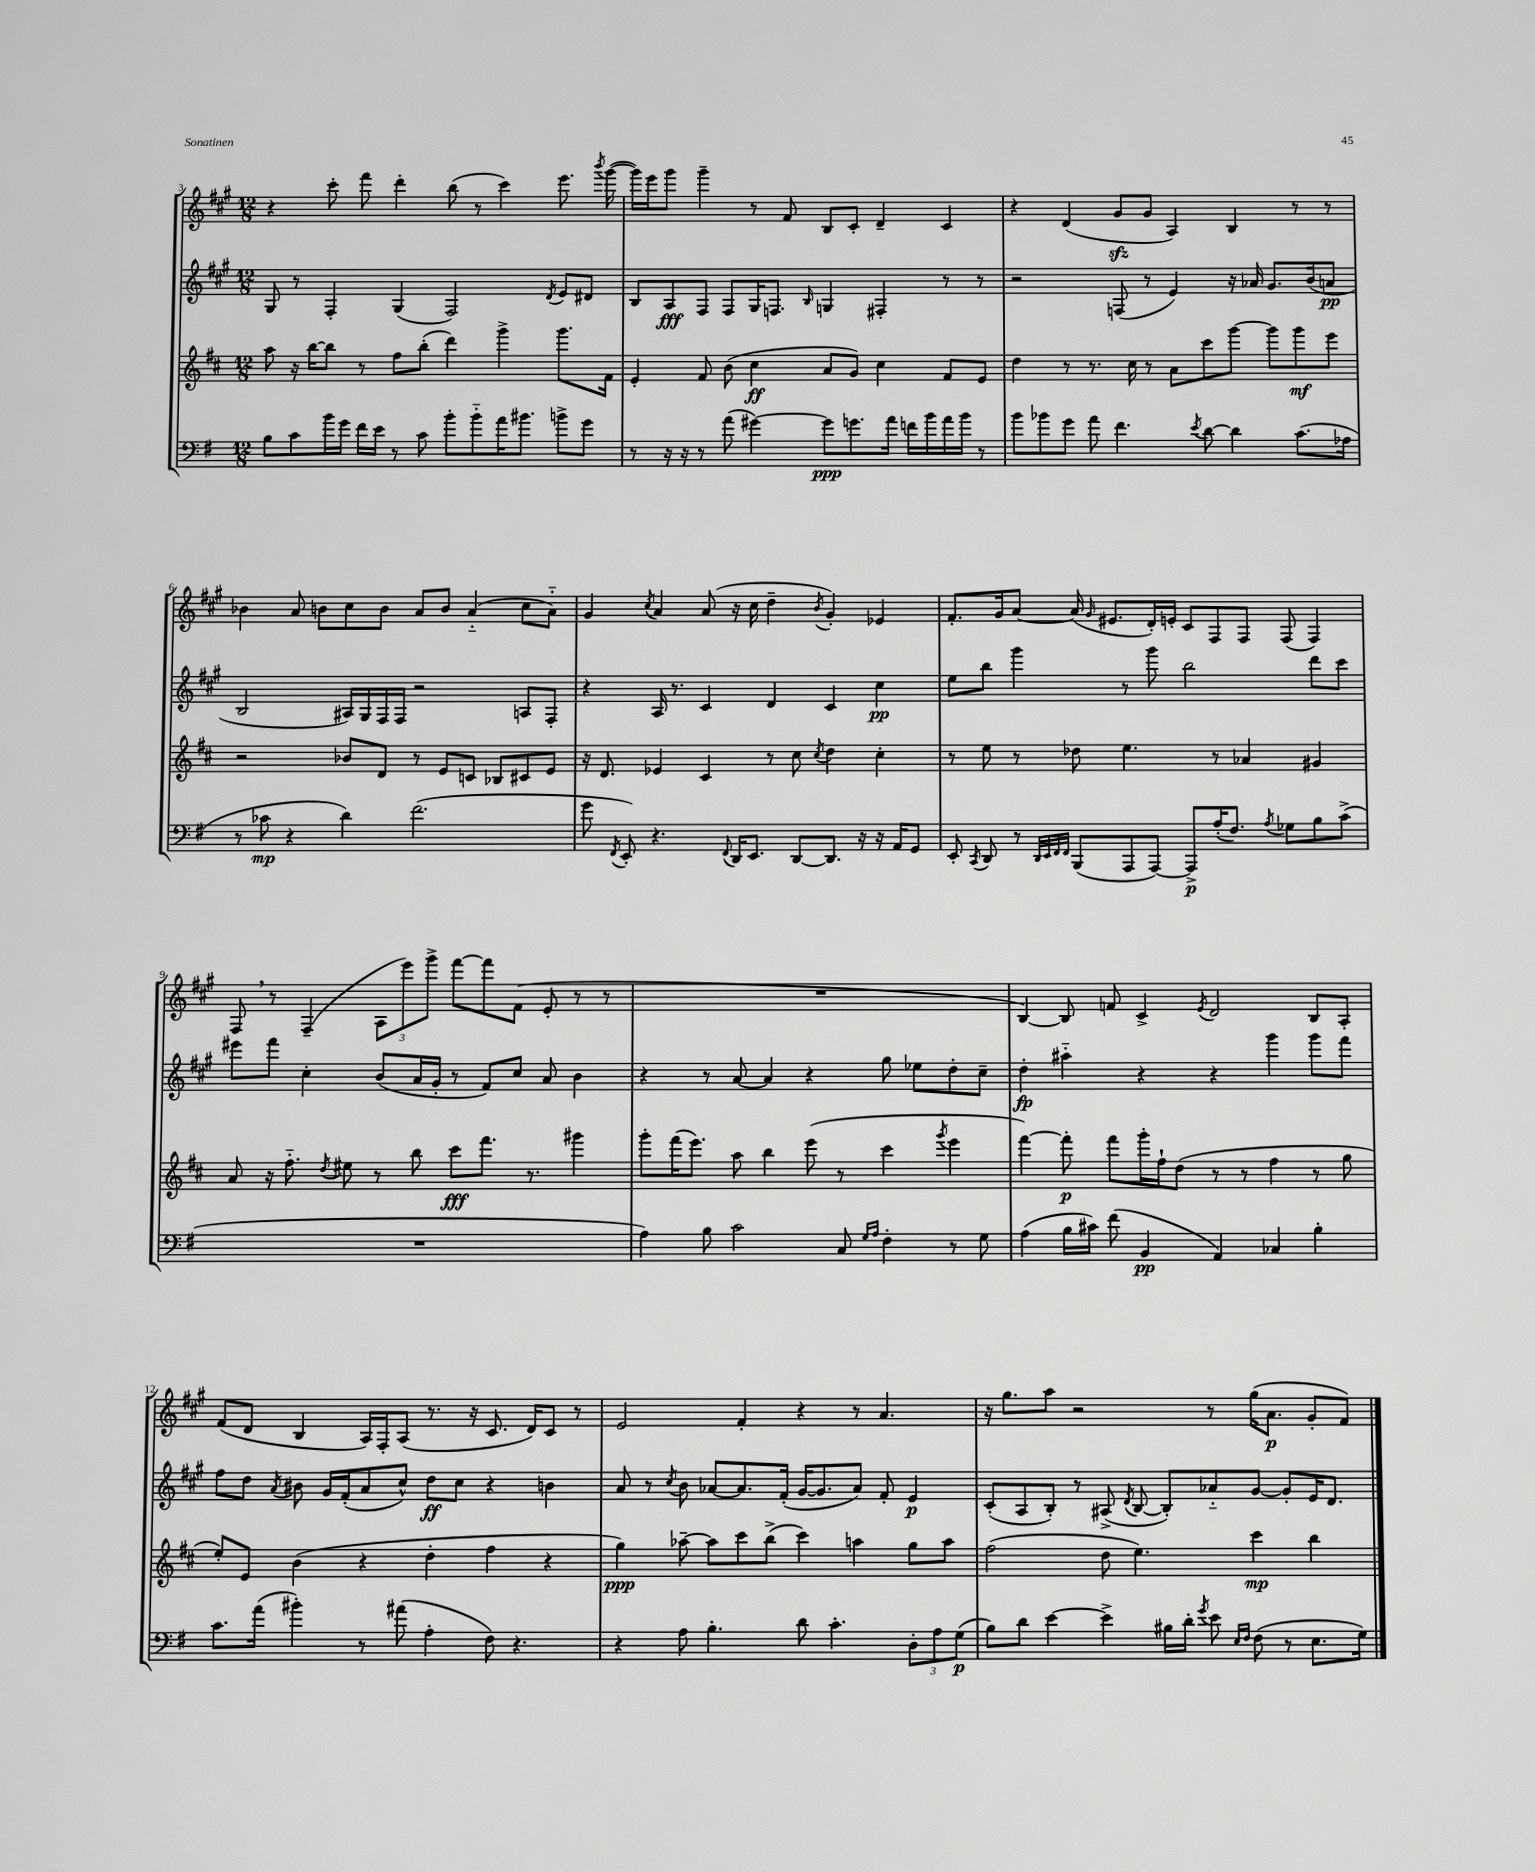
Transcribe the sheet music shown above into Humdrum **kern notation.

**kern	**kern	**kern	**kern
*staff4	*staff3	*staff2	*staff1
*clefF4	*clefG2	*clefG2	*clefG2
*k[f#]	*k[f#c#]	*k[f#c#g#]	*k[f#c#g#]
*M12/8	*M12/8	*M12/8	*M12/8
8B	8aa	8G#	4r
8c	16r	8r	.
.	[16bb	.	.
16b	8bb]	4F#'	8ccc#'
16g	.	.	.
16f#	8r	.	8fff#
16e	.	.	.
8r	8ff#	(4G#	4ddd'
8c	(8bb'	.	.
8b'	4ddd)	2F#)	(8bb
8b'~	.	.	8r
16a	4ggg^	.	4ccc#)
8.b#	.	.	.
.	.	8qd	.
8b^	8.ggg	8e	8.eee
8g	.	8d#	.
.	.	.	8qbbb
.	16f#	.	([16ggg#
=	=	=	=
8r	4e'	8B	16ggg#])
.	.	.	16eee
16r	.	8A	8ggg#
16r	.	.	.
8r	8f#	8F#	4ggg#~
(8a	(8b	8F#	.
[4g#)	4cc#	16G#	8r
.	.	8.F	.
.	.	.	8f#
.	.	16qqB	.
8g#]	8a	4G	8B
8.g	8g)	.	8c#'
.	4cc#	4F#'	4d~
16a	.	.	.
16f	.	.	.
16b	.	.	.
16a	8f#	8r	4c#
16b	.	.	.
8r	8e	8r	.
=	=	=	=
8b	4dd	2r	4r
8b-	.	.	.
8g	8r	.	(4d
8a	8.r	.	.
4.f#	.	(8F	8g#
.	16cc#	.	.
.	8r	8r	8g#
.	8a	4e)	4A)
8qe	.	.	.
[8d	8ccc#	.	.
4d]	[8ggg	16r	4B
.	.	16a-	.
.	8ggg]	8.g#	.
(8.c	8ggg	.	8r
.	.	(16b	.
.	8eee	8a	8r
16A-	.	.	.
=	=	=	=
8r	2r	2B	4b-
8c-	.	.	.
4r	.	.	8a
.	.	.	8b
4d)	8b-	16A#)	8cc#
.	.	16G#	.
.	8d	16F#	8b
.	.	16F#	.
(2.f#	8r	2r	8a
.	8e	.	8b
.	8c	.	(4a'~
.	8B-	.	.
.	8c#	8A	8cc#
.	8e	8F#'	8a'~)
=	=	=	=
8g	16r	4r	4g#
.	8.d	.	.
8qFF#	.	.	.
8EE')	.	.	.
.	.	.	8qcc#
4.r	4e-	16A	4a
.	.	8.r	.
.	4c#	4c#	(8a
8qqFF#	.	.	.
16DD	.	.	16r
8.EE	.	.	16cc#
.	8r	4d	4dd~
[8DD	8cc#	.	.
.	8qcc#	.	8qb
8.DD]	4dd	4c#	4g#')
16r	.	.	.
16r	4cc#'	4cc#	4e-
16AA	.	.	.
8GG	.	.	.
=	=	=	=
8EE'	8r	8ee	8.f#'
8qCC	.	.	.
8DD	8ee	8bb	.
.	.	.	16g#
8r	8r	4ggg#	[8a
32qqDD	.	.	.
32qqEE	.	.	.
32qqFF#	.	.	.
32qqFF#	.	.	.
(8BBB	8dd-	.	(16a]
.	.	.	16qqg#
.	.	.	8.e#
8AAA	4.ee	8r	.
[8AAA)	.	8ggg#	16d')
.	.	.	16e'
8AAA^]	.	2bb	8c#
(16A'	8r	.	8F#
8.F#)	.	.	.
.	4a-	.	8F#
8qA	.	.	.
8G-	.	.	(8F#
8B	4g#	8ddd	4F#)
(8c^	.	8ccc#	.
=	=	=	=
1.r	8a	8eee#	8F#
.	16r	8fff#	8r
.	8.ff#'~	.	.
.	.	4cc#'	(4F#~
.	8qdd	.	.
.	8ee#	.	.
.	8r	(8b	12A
.	.	.	12eee)
.	8bb	16a	.
.	.	.	12ggg#^
.	.	16g#'	.
.	8ccc#	8r	[8fff#
.	8.fff#	8f#)	8fff#]
.	.	8cc#	(8f#
.	8.r	.	.
.	.	8a	8e'
.	4ggg#	4b	8r
.	.	.	8r
=	=	=	=
4A)	8ggg'	4r	1.r
.	(16fff#	.	.
.	8.eee)	.	.
8B	.	8r	.
2c	8aa	[8a	.
.	4bb	4a]	.
.	(8eee	4r	.
8C	8r	.	.
16qqG	.	.	.
16qqA	.	.	.
4F#'	4ccc#	8gg#	.
.	.	8ee-	.
.	8qggg	.	.
8r	4eee	8dd'	.
8G	.	8cc#~	.
=	=	=	=
(4A	[4fff#)	4dd'	[4B)
16B	8fff#']	4aa#'~	8B]
16c#)	.	.	.
(8f#	8fff#	.	8f
4BB	16ggg'	4r	4c#^
.	16ff#`	.	.
.	(8dd	.	.
.	.	.	8qe
4AA)	8r	4r	2d
.	8r	.	.
4C-	4ff#	4ggg#	.
4B'	8r	8ggg#	8B
.	8gg	8fff#	8A'
=	=	=	=
8.c	8ee')	8ff#	(8f#
.	8e	8dd	8d
(16a	.	.	.
.	.	8qa	.
4b#')	(4b	8b#	4B
.	.	16g#	.
.	.	(16f#'	.
8r	4r	8a	16A)
.	.	.	16F#'
(8a#	.	8cc#^^)	(8A
4A'	4dd'	8dd	8.r
.	.	8cc#	.
.	.	.	16r
8F#)	4ff#	4r	8.c#
4.r	.	.	.
.	.	.	16d)
.	4r	4b	8c#
.	.	.	8r
=	=	=	=
4r	4gg)	8a	2e
.	.	8r	.
.	.	8qcc#	.
8A	[8aa-~	8b	.
4.B'	8aa-]	[8a-	.
.	8ccc#	8.a-]	4f#'
.	(8bb^	.	.
.	.	(16f#'	.
8d	4ccc#)	[16g#	4r
.	.	8.g#]	.
4.c'	.	.	.
.	4aa	8a-)	8r
.	.	8f#'	4.a
12D'	8gg	4e	.
12A	.	.	.
.	8aa	.	.
(12G	.	.	.
=	=	=	=
8B)	(2ff#	(8c#'	16r
.	.	.	8.gg#
8d	.	8A	.
[4e	.	8B')	8aa
.	.	8r	2r
4e^]	8dd	(8A#^	.
.	.	8qd	.
.	4.ee)	[8B	.
16B#	.	8B'])	.
16d'	.	.	.
8qg	.	.	.
8e	.	8a-'~	8r
16qqE	.	.	.
16qqF#	.	.	.
(8F#	4ccc#	[8g#	(16gg#
.	.	.	8.a
8r	.	8g#']	.
8.E	4bb	16e	8g#'
.	.	8.d	.
.	.	.	8f#)
16G)	.	.	.
==	==	==	==
*-	*-	*-	*-
